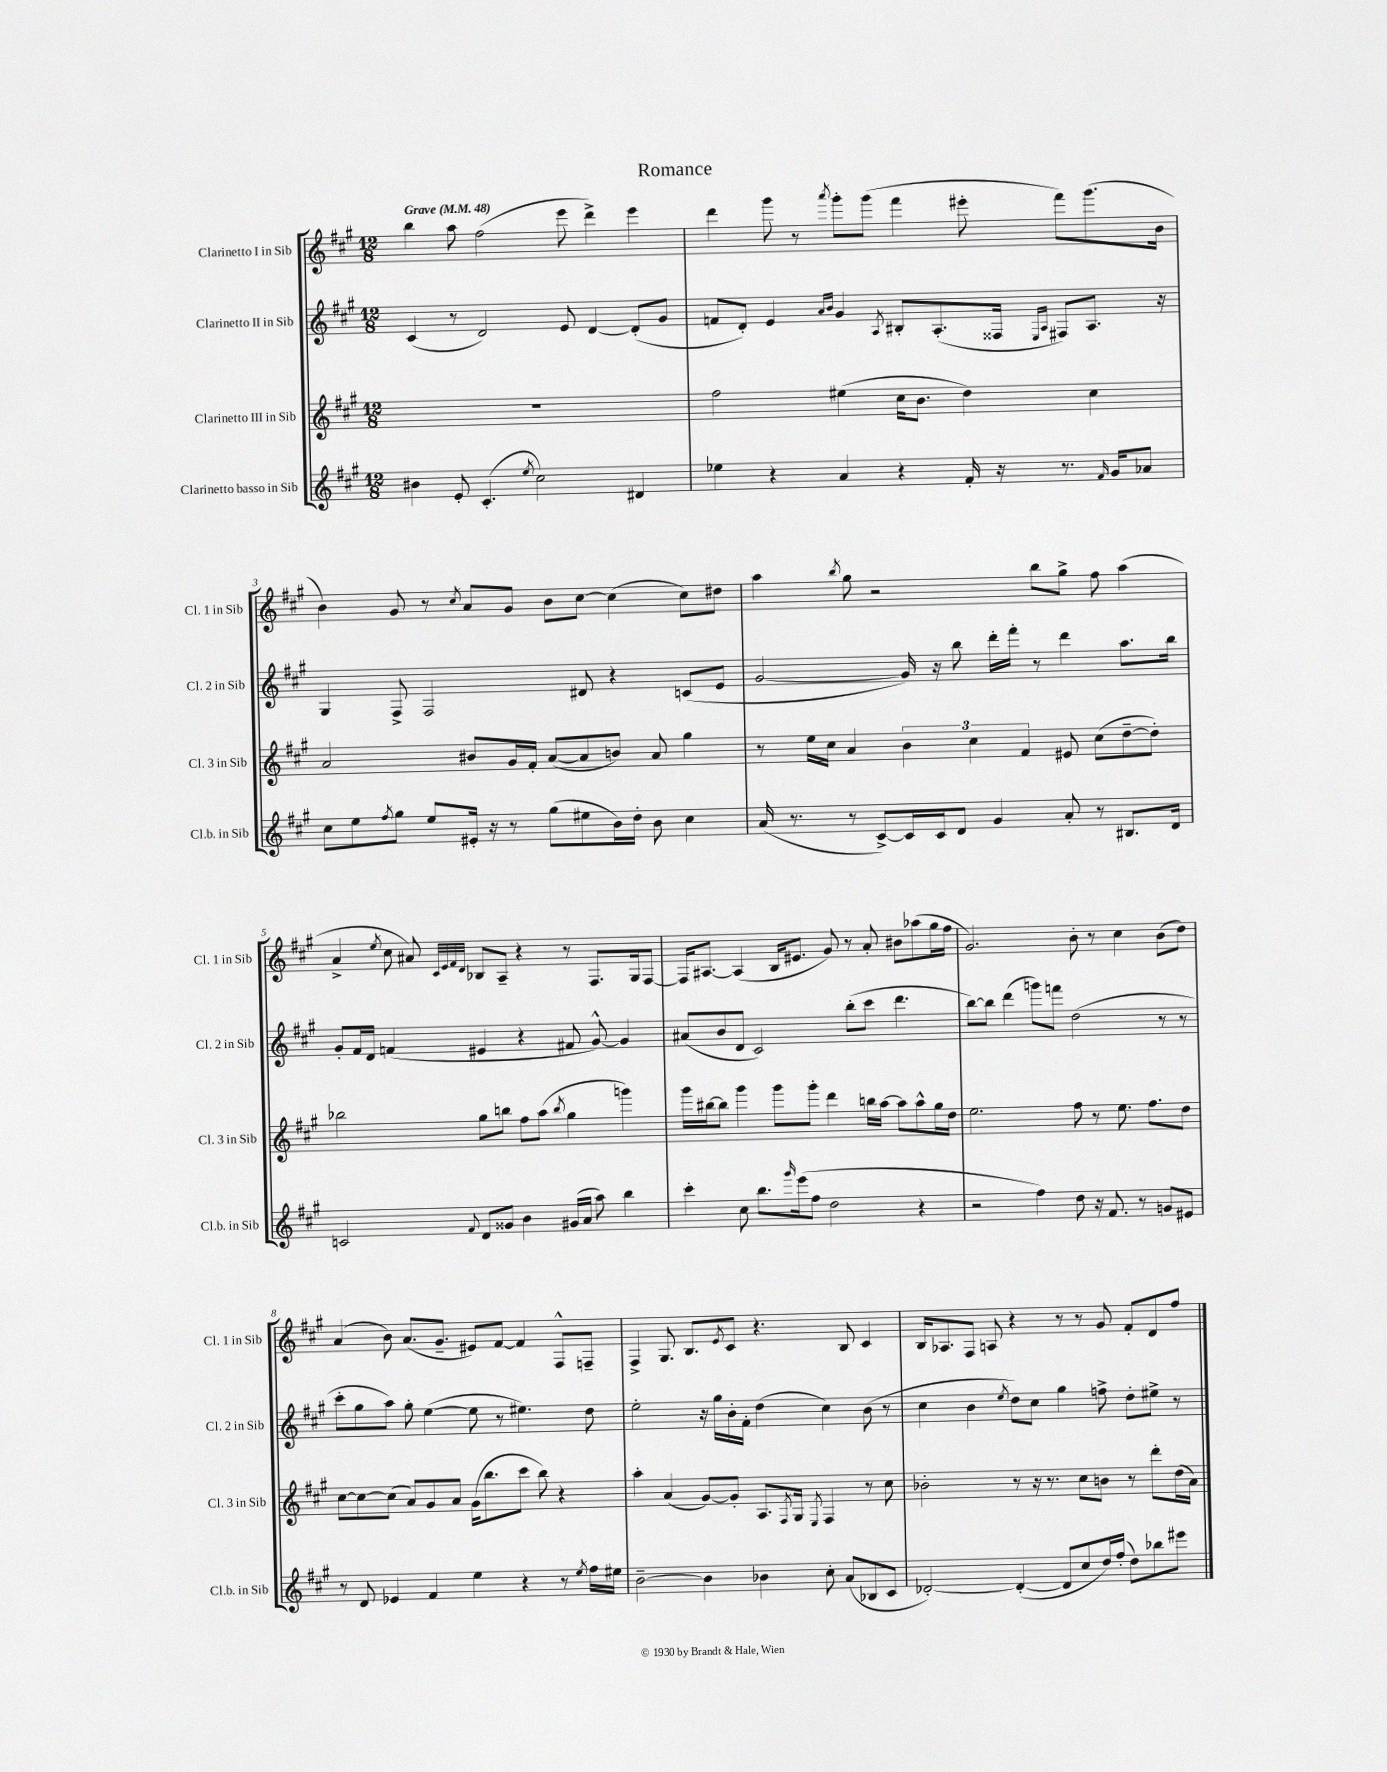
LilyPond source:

\header { title = "Romance" }
<<
\new StaffGroup <<
\new Staff = "s0" \with { instrumentName = "Clarinetto I in Sib" shortInstrumentName = "Cl. 1 in Sib" } {
    \clef treble \key a \major \numericTimeSignature \time 12/8 \tempo "Grave" 4 = 48
    b''4 a''8 fis''2( e'''8 d'''4->) e'''4 |
    d'''4 gis'''8 r8 \acciaccatura { a'''8 } gis'''8-. gis'''8( fis'''4 eis'''8-. fis'''8) gis'''8.( b'16 |
    b'4) gis'8 r8 \acciaccatura { cis''8 } a'8 gis'8 b'8 cis''8~ cis''4( cis''8) dis''8 |
    a''4 \acciaccatura { b''8 } gis''8 r2 b''8 gis''8-> fis''8 a''4( |
    a'4-> \acciaccatura { e''8 } cis''8 ais'8) \grace { cis'32 e'32 fis'32 d'32 } bes8 a8-- r4 r8 fis8. gis16 fis8~ |
    fis16 ais8.~ ais4( b16 eis'8. gis'8) r8 a'8-. bis'8 aes''8( gis''16 fis''16 |
    gis'2.) b'8-. r8 cis''4 b'8( d''8) |
    a'4( b'8) a'8.( gis'8.-- eis'8) fis'8~ fis'4 fis8-^ f8-- |
    fis4-> gis8. b8. \acciaccatura { e'8 } cis'8 r4. b8 cis'4 |
    b16 aes8. fis8 a8 r4 r8 r8 gis'8 fis'8-. d'8 fis''8 \bar "|." |
}
\new Staff = "s1" \with { instrumentName = "Clarinetto II in Sib" shortInstrumentName = "Cl. 2 in Sib" } {
    \clef treble \key a \major \numericTimeSignature \time 12/8
    cis'4( r8 d'2) e'8 d'4~ d'8-.( gis'8 |
    f'8 d'8-.) e'4 \grace { a'16 b'16 } gis'4 \acciaccatura { a8 } bis8-. a8.-.( fisis16 \grace { e16 a16 } fis8) a8. r16 |
    gis4 fis8-> fis2 dis'8 r4 c'8( e'8 |
    gis'2~ gis'16) r16 b''8 d'''16-. fis'''16-. r8 d'''4 a''8. b''16 |
    gis'8-. fis'16 d'16 f'4( eis'4 r4 fis'8 gis'8~-^) gis'4 |
    ais'8( b'8 d'8 cis'2) b''8-.( cis'''8 d'''4. |
    b''8~) b''8 d'''4( g'''8) f'''8 d''2( r8 r8 |
    cis'''8-. gis''8 a''8) gis''8-. e''4~( e''8 r8 eis''4.) d''8 |
    e''2-. r16 gis''16 b'16-. fis'16-. d''4( cis''4) b'8( r8 |
    cis''4 b'4 \acciaccatura { e''8 } d''8) cis''8 gis''4 f''8-> d''8-. eis''8-> r8 \bar "|." |
}
\new Staff = "s2" \with { instrumentName = "Clarinetto III in Sib" shortInstrumentName = "Cl. 3 in Sib" } {
    \clef treble \key a \major \numericTimeSignature \time 12/8
    R1. |
    fis''2 eis''4( cis''16 b'8. d''4) cis''4 |
    a'2 bis'8 gis'16 fis'16-. a'8~( a'8 b'8) a'8 gis''4 |
    r8 e''16 cis''16 a'4 \tuplet 3/2 { b'4 cis''4 fis'4 } eis'8 cis''8( d''8~-- d''8-.) |
    bes''2 gis''8 b''8 fis''8 a''8( \acciaccatura { b''8 } gis''4 g'''4) |
    gis'''16 bis''16~ bis''8 gis'''4 gis'''8 gis'''8-. d'''4 b''16 a''16~ a''8 a''8-^ gis''16 d''16 |
    e''2. fis''8 r8 e''8. fis''8. d''8 |
    cis''8~ cis''8~ cis''8( a'8) gis'8 a'8 gis'16( b''8. cis'''8 b''8) r4 |
    a''4-. a'4( gis'8~) gis'8-. a8. \acciaccatura { fis8 } gis16 \acciaccatura { e8 } fis4 r8 cis''8 |
    bes'2-. r8 r16 r8. cis''8 b'8 r8 d'''8-. d''16( a'16) \bar "|." |
}
\new Staff = "s3" \with { instrumentName = "Clarinetto basso in Sib" shortInstrumentName = "Cl.b. in Sib" } {
    \clef treble \key a \major \numericTimeSignature \time 12/8
    bis'4 e'8-. cis'4.-.( \acciaccatura { e''8 } cis''2) dis'4 |
    ees''4 r4 a'4 r4 fis'16-. r16 r8. \grace { fis'16 } gis'16 aes'8 |
    cis''8 e''8 \acciaccatura { fis''8 } gis''8 e''8 eis'16-. r16 r8 gis''8( eis''8 b'16) d''16-. b'8 cis''4 |
    a'16( r8. r8 cis'8~->) cis'16 cis'16 d'8 gis'4 a'8-. r8 bis8. d'16 |
    c'2 \appoggiatura { fis'8 } d'8 gisis'8 b'4 gis'16( a'16 a''8) b''4 |
    cis'''4-. cis''8 b''8. \grace { gis'''16 } e'''16( fis''8 d''2 r4 |
    r2 fis''4) d''8 r16 fis'8. r8 g'8 eis'8 |
    r8 d'8 ees'4 fis'4 e''4 r4 r8 \acciaccatura { e''8 } fis''16 eis''16 |
    b'2~-- b'4 bes'4 cis''8-. a'8( bes8 cis'8 |
    des'2~-.) des'4~-.( des'8 cis''8 d''16) fis''16-.( d''8) bes''8 eis'''8 \bar "|." |
}
>>
>>
